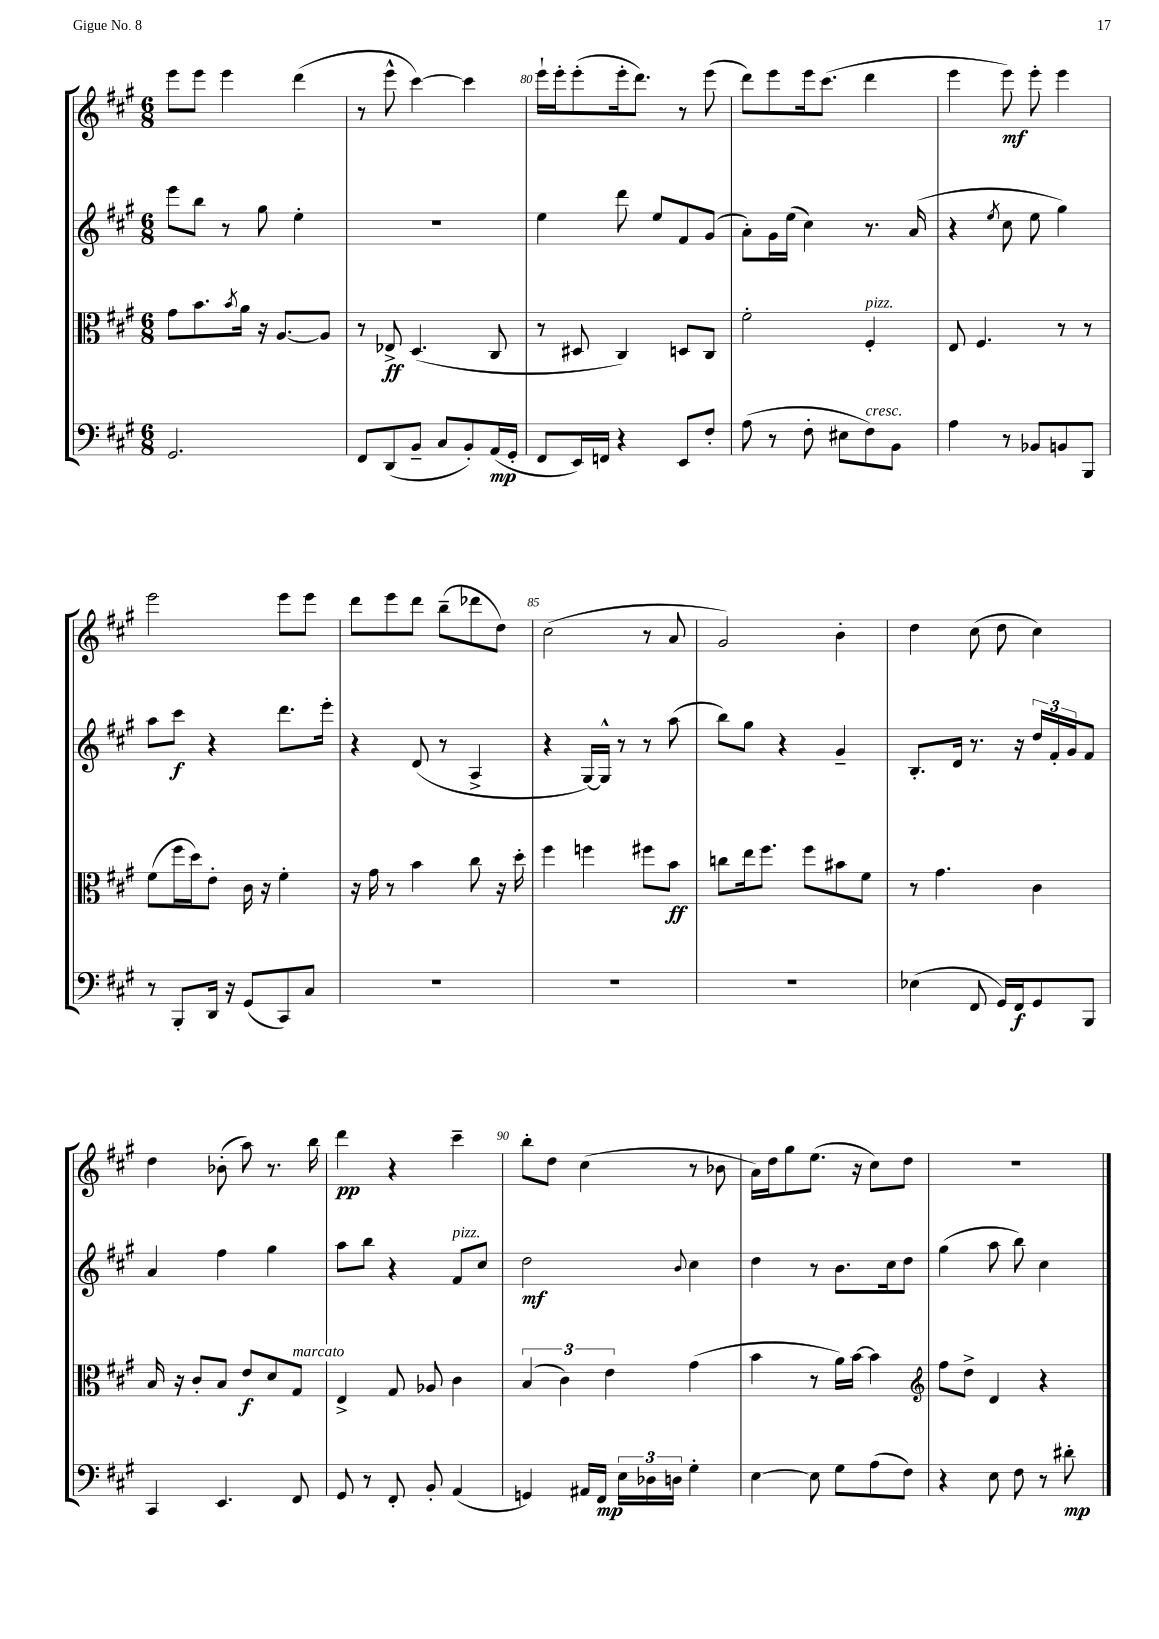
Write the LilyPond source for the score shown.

<<
\new StaffGroup <<
\new Staff = "s0" {
    \clef treble \key a \major \numericTimeSignature \time 6/8
    e'''8 e'''8 e'''4 d'''4( |
    r8 e'''8-^ cis'''4~) cis'''4 |
    e'''16-! e'''16-. e'''8-.( e'''16-. d'''8.) r8 e'''8( |
    d'''8) e'''8 e'''16 cis'''8.( d'''4 |
    e'''4 e'''8\mf) e'''8-. e'''4 |
    e'''2 e'''8 e'''8 |
    d'''8 e'''8 d'''8 b''8--( des'''8 d''8) |
    cis''2( r8 a'8 |
    gis'2) b'4-. |
    d''4 cis''8( d''8 cis''4) |
    d''4 bes'8-.( a''8) r8. b''16 |
    d'''4\pp r4 cis'''4-- |
    b''8-. d''8 cis''4( r8 bes'8 |
    a'16) d''16 gis''8 e''8.( r16 cis''8) d''8 |
    R2. \bar "|." |
}
\new Staff = "s1" {
    \clef treble \key a \major \numericTimeSignature \time 6/8
    e'''8 b''8 r8 gis''8 e''4-. |
    R2. |
    e''4 d'''8 e''8 fis'8 gis'8( |
    a'8-.) gis'16 e''16( cis''4) r8. a'16( |
    r4 \acciaccatura { e''8 } cis''8 e''8 gis''4) |
    a''8 cis'''8\f r4 d'''8. e'''16-. |
    r4 d'8( r8 a4-> |
    r4 gis16~) gis16-^ r8 r8 a''8( |
    b''8) gis''8 r4 gis'4-- |
    b8.-. d'16 r8. r16 \tuplet 3/2 { d''16 fis'16-. gis'16 } fis'8 |
    a'4 fis''4 gis''4 |
    a''8 b''8 r4 fis'8^\markup { \italic "pizz." } cis''8 |
    d''2\mf \appoggiatura { b'8 } cis''4 |
    d''4 r8 b'8. cis''16 d''8 |
    gis''4( a''8 b''8) cis''4 \bar "|." |
}
\new Staff = "s2" {
    \clef alto \key a \major \numericTimeSignature \time 6/8
    gis'8 b'8. \acciaccatura { b'8 } a'16 r16 a8.~ a8 |
    r8 ees8->\ff d4.( cis8 |
    r8 dis8 cis4) d8 cis8 |
    fis'2-. fis4-.^\markup { \italic "pizz." } |
    e8 fis4. r8 r8 |
    fis'8( fis''16 d''16) e'8-. cis'16 r16 fis'4-. |
    r16 gis'16 r8 b'4 cis''8 r16 d''16-. |
    fis''4 f''4 fis''8 b'8\ff |
    c''8 e''16 fis''8. fis''8 bis'8 fis'8 |
    r8 gis'4. cis'4 |
    b16 r16 cis'8-. b8 e'8\f d'8 gis8^\markup { \italic "marcato" } |
    e4-> gis8 aes8 cis'4 |
    \tuplet 3/2 { b4( cis'4) e'4 } gis'4( |
    b'4 r8 a'16) b'16~ b'4 |
    \clef treble fis''8 d''8-> d'4 r4 \bar "|." |
}
\new Staff = "s3" {
    \clef bass \key a \major \numericTimeSignature \time 6/8
    gis,2. |
    fis,8 d,8( b,8-- cis8 b,8-.) a,16\mp( gis,16-. |
    fis,8 e,16) f,16 r4 e,8 fis8-. |
    a8( r8 fis8-. eis8 fis8^\markup { \italic "cresc." }) b,8 |
    a4 r8 bes,8 b,8 b,,8 |
    r8 b,,8-. d,16 r16 gis,8( cis,8) cis8 |
    R2. |
    R2. |
    R2. |
    ees4( fis,8 gis,16) fis,16\f gis,8 b,,8 |
    cis,4 e,4. fis,8 |
    gis,8 r8 fis,8-. b,8-. a,4( |
    g,4) ais,16 fis,16\mp \tuplet 3/2 { e16 des16 d16 } gis4-. |
    e4~ e8 gis8 a8( fis8) |
    r4 e8 fis8 r8 dis'8-.\mp \bar "|." |
}
>>
>>
\layout { \context { \Score currentBarNumber = #78 \override BarNumber.break-visibility = ##(#f #t #t) barNumberVisibility = #(every-nth-bar-number-visible 5) } }
